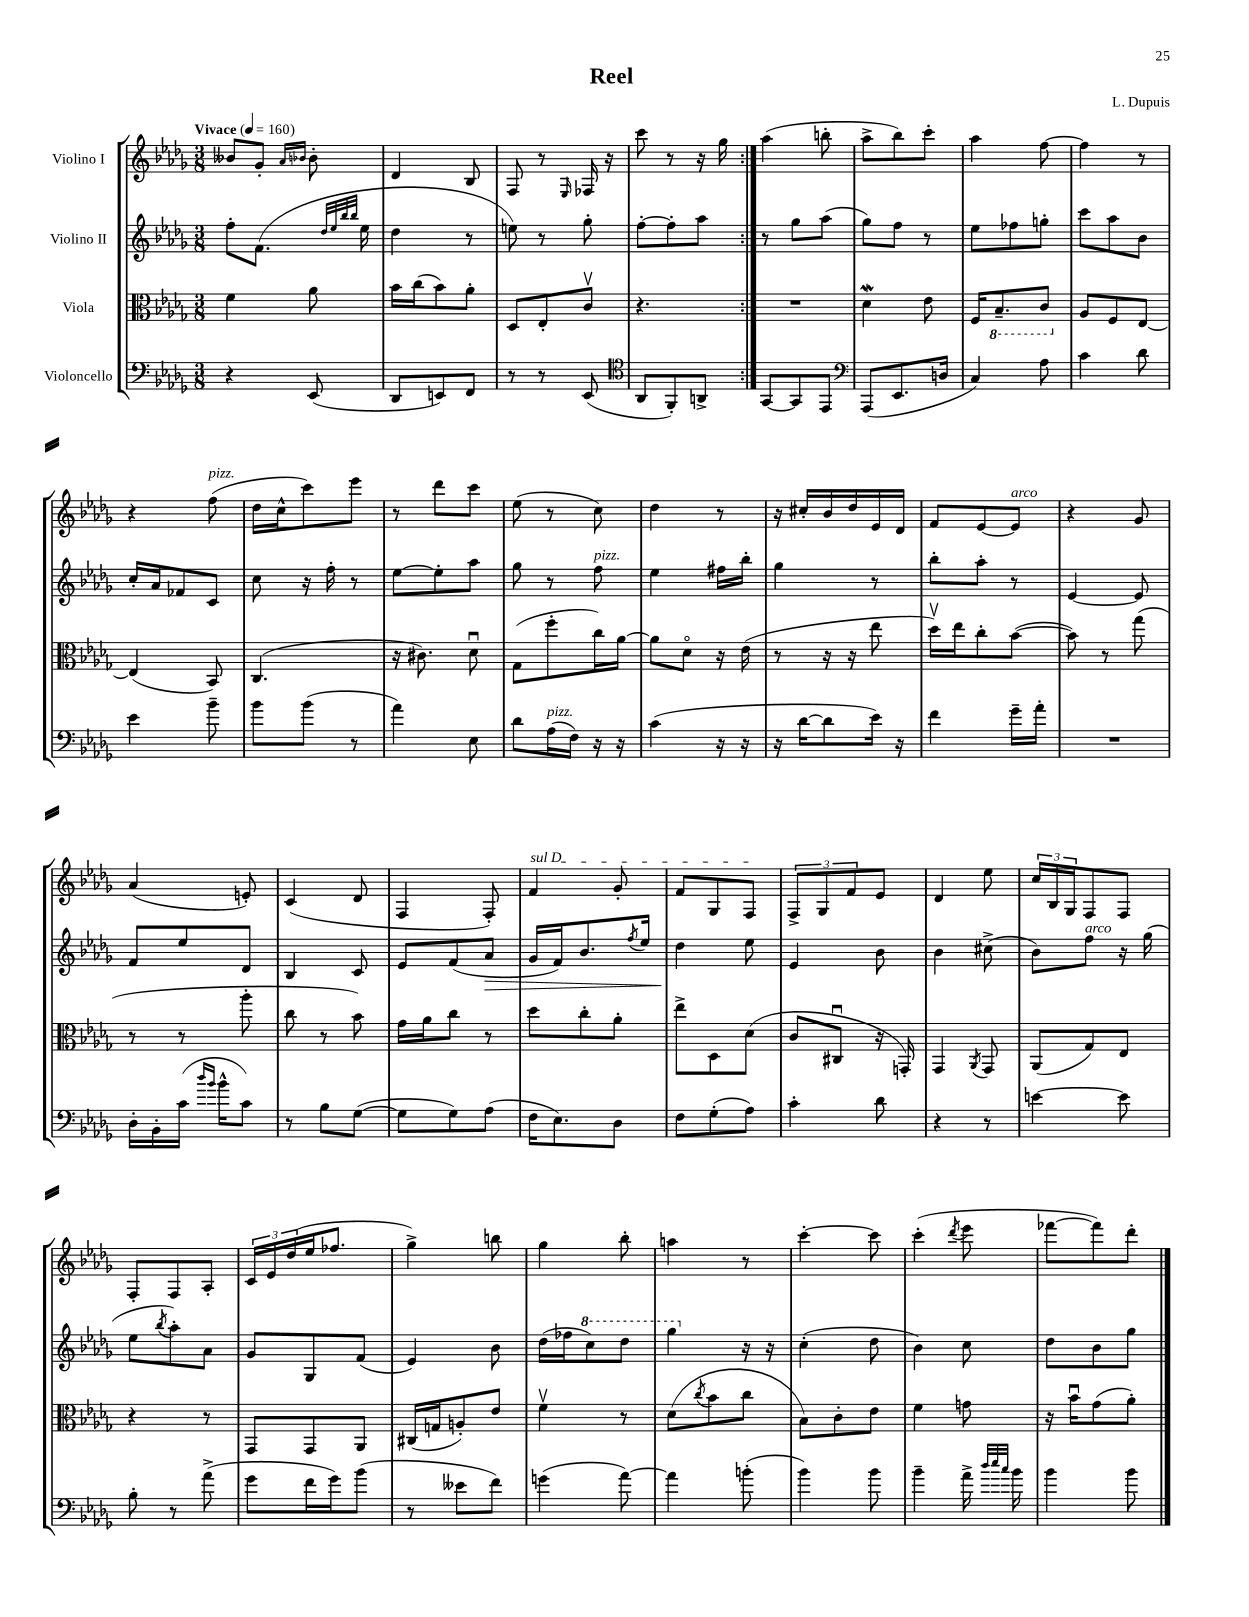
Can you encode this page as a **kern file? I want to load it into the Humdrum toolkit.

**kern	**kern	**kern	**kern
*staff4	*staff3	*staff2	*staff1
*clefF4	*clefC3	*clefG2	*clefG2
*k[b-e-a-d-g-]	*k[b-e-a-d-g-]	*k[b-e-a-d-g-]	*k[b-e-a-d-g-]
*M3/8	*M3/8	*M3/8	*M3/8
*MM160	*MM160	*MM160	*MM160
4r	4f	8ff'	8b--
.	.	(8.f	8g-'
.	.	.	16qqa-
.	.	.	16qqb-
(8EE-	8a-	.	8b-'
.	.	32qqdd-	.
.	.	32qqee-	.
.	.	32qqbb-	.
.	.	32qqbb-	.
.	.	16ee-	.
=	=	=	=
8DD-	16b-	4dd-	4d-
.	(16cc	.	.
8EE)	8b-)	.	.
8FF	8a-'	8r	8B-
=	=	=	=
8r	8D-	8ee)	8F
8r	8E-'	8r	8r
.	.	.	16qqE-
(8EE-	8cv	8gg-'	16F-
.	.	.	16r
=	=	=	=
*clefC4	*	*	*
8AA-	4.r	[8ff'	8ccc
8FF')	.	8ff']	8r
8AA^	.	8aa-	16r
.	.	.	16gg-
=:|!	=:|!	=:|!	=:|!
[8GG-	4.r	8r	(4aa-
8GG-]	.	8gg-	.
8EE-	.	(8aa-	8bb'
=	=	=	=
*clefF4	*	*	*
(8AAA-	4d-	8gg-)	8aa-^
8.EE-	.	8ff	8bb-)
.	8e-	8r	8ccc'
16D	.	.	.
=	=	=	=
4C)	16F	8ee-	4aa-
.	8.BB-~	.	.
.	.	8ff-	.
8A-	8C	8gg'	[8ff
=	=	=	=
4c	8A-	8ccc	4ff]
.	8F	8aa-	.
8d-	[8E-	8b-	8r
=	=	=	=
4e-	(4E-]	16cc'	4r
.	.	16a-	.
.	.	8f-	.
8b-~	8BB-)	8c	(8ff
=	=	=	=
8b-	(4.C	8cc	16dd-
.	.	.	16cc^^
(8b-	.	16r	8ccc)
.	.	16ff'	.
8r	.	8r	8eee-
=	=	=	=
4a-)	16r	[8ee-	8r
.	8.c#)	.	.
.	.	8ee-']	8ddd-
8E-	8d-u	8aa-	8ccc
=	=	=	=
8d-	(8G-	8gg-	(8ee-
(16A-	8ff'	8r	8r
16F)	.	.	.
16r	16cc)	8ff	8cc)
16r	[16a-	.	.
=	=	=	=
(4c	8a-]	4ee-	4dd-
.	8d-o	.	.
16r	16r	16ff#	8r
16r	(16e-	16bb-'	.
=	=	=	=
16r	8r	4gg-	16r
[16d-	.	.	16cc#'
8d-]	16r	.	16b-
.	16r	.	16dd-
16e-)	8ee-	8r	16e-
16r	.	.	16d-
=	=	=	=
4f	16dd-v)	8bb-'	8f
.	16ee-	.	.
.	8cc'	8aa-'	[8e-
16g-~	([8b-	8r	8e-]
16a-'	.	.	.
=	=	=	=
4.r	8b-])	[4e-	4r
.	8r	.	.
.	(8gg-	8e-]	8g-
=	=	=	=
16D-'	8r	8f	(4a-
16BB-'	.	.	.
(16c	8r	8ee-	.
16qqdd-	.	.	.
16qqb-	.	.	.
16b-^^	.	.	.
8c)	8aa-'	8d-	8e')
=	=	=	=
8r	8cc	4B-	(4c
8B-	8r	.	.
([8G-	8b-)	8c	8d-
=	=	=	=
8G-]	16g-	8e-	4F
.	16a-	.	.
8G-)	8cc	(8f	.
(8A-	8r	8a-	8F')
=	=	=	=
16F	8dd-	16g-	4f
8.E-)	.	16f)	.
.	8cc'	8.b-	.
8D-	8a-'	.	8g-'
.	.	8qff	.
.	.	16ee-	.
=	=	=	=
8F	8ee-^	4dd-	8f
(8G-'	8D-	.	8G-
8A-)	(8d-	8ee-	8F
=	=	=	=
4c'	8c	4e-	12F^
.	.	.	12G-
.	8C#u	.	.
.	.	.	12f
8d-	16r	8b-	8e-
.	16GG')	.	.
=	=	=	=
4r	4GG-	4b-	4d-
.	8qAA-	.	.
8r	8GG-	(8cc#^	8ee-
=	=	=	=
[4e	(8AA-	8b-)	24cc
.	.	.	24B-
.	.	.	24G-
.	8G-)	8ff	8F
8e]	8E-	16r	8F
.	.	(16gg-	.
=	=	=	=
8B-'	4r	8ee-	8F'
.	.	8qbb-	.
8r	.	8aa-')	8F
(8a-^	8r	8a-	8A-'
=	=	=	=
8g-	8GG-	8g-	24c
.	.	.	24e-
.	.	.	(24dd-
16f	8GG-	8G-	16ee-
16g-)	.	.	8.ff-
(8b-	8AA-	(8f	.
=	=	=	=
8r	(16C#	4e-)	4gg-^)
.	16G	.	.
8e--	8A')	.	.
8f)	8e-	8b-	8bb
=	=	=	=
(4g	4fv	(16dd-	4gg-
.	.	16ff-	.
.	.	8ccc)	.
[8a-)	8r	8ddd-	8bb-'
=	=	=	=
4a-]	(8d-	4ggg-	4aa
.	8qcc	.	.
.	8b-	.	.
(8b'	8cc	16r	8r
.	.	16r	.
=	=	=	=
4b-)	8B-)	(4cc'	[4ccc'
.	8c'	.	.
8b-	8e-	8dd-	8ccc]
=	=	=	=
4b-~	4f	4b-)	(4ccc'
.	.	.	8qddd-
16a-^	8g	8cc	8eee-
32qqdd-	.	.	.
32qqee-	.	.	.
32qqcc	.	.	.
16b-	.	.	.
=	=	=	=
4b-	16r	8dd-	[8fff-
.	16b-u	.	.
.	(8g-	8b-	8fff-])
8b-	8a-')	8gg-	8ddd-'
==	==	==	==
*-	*-	*-	*-
